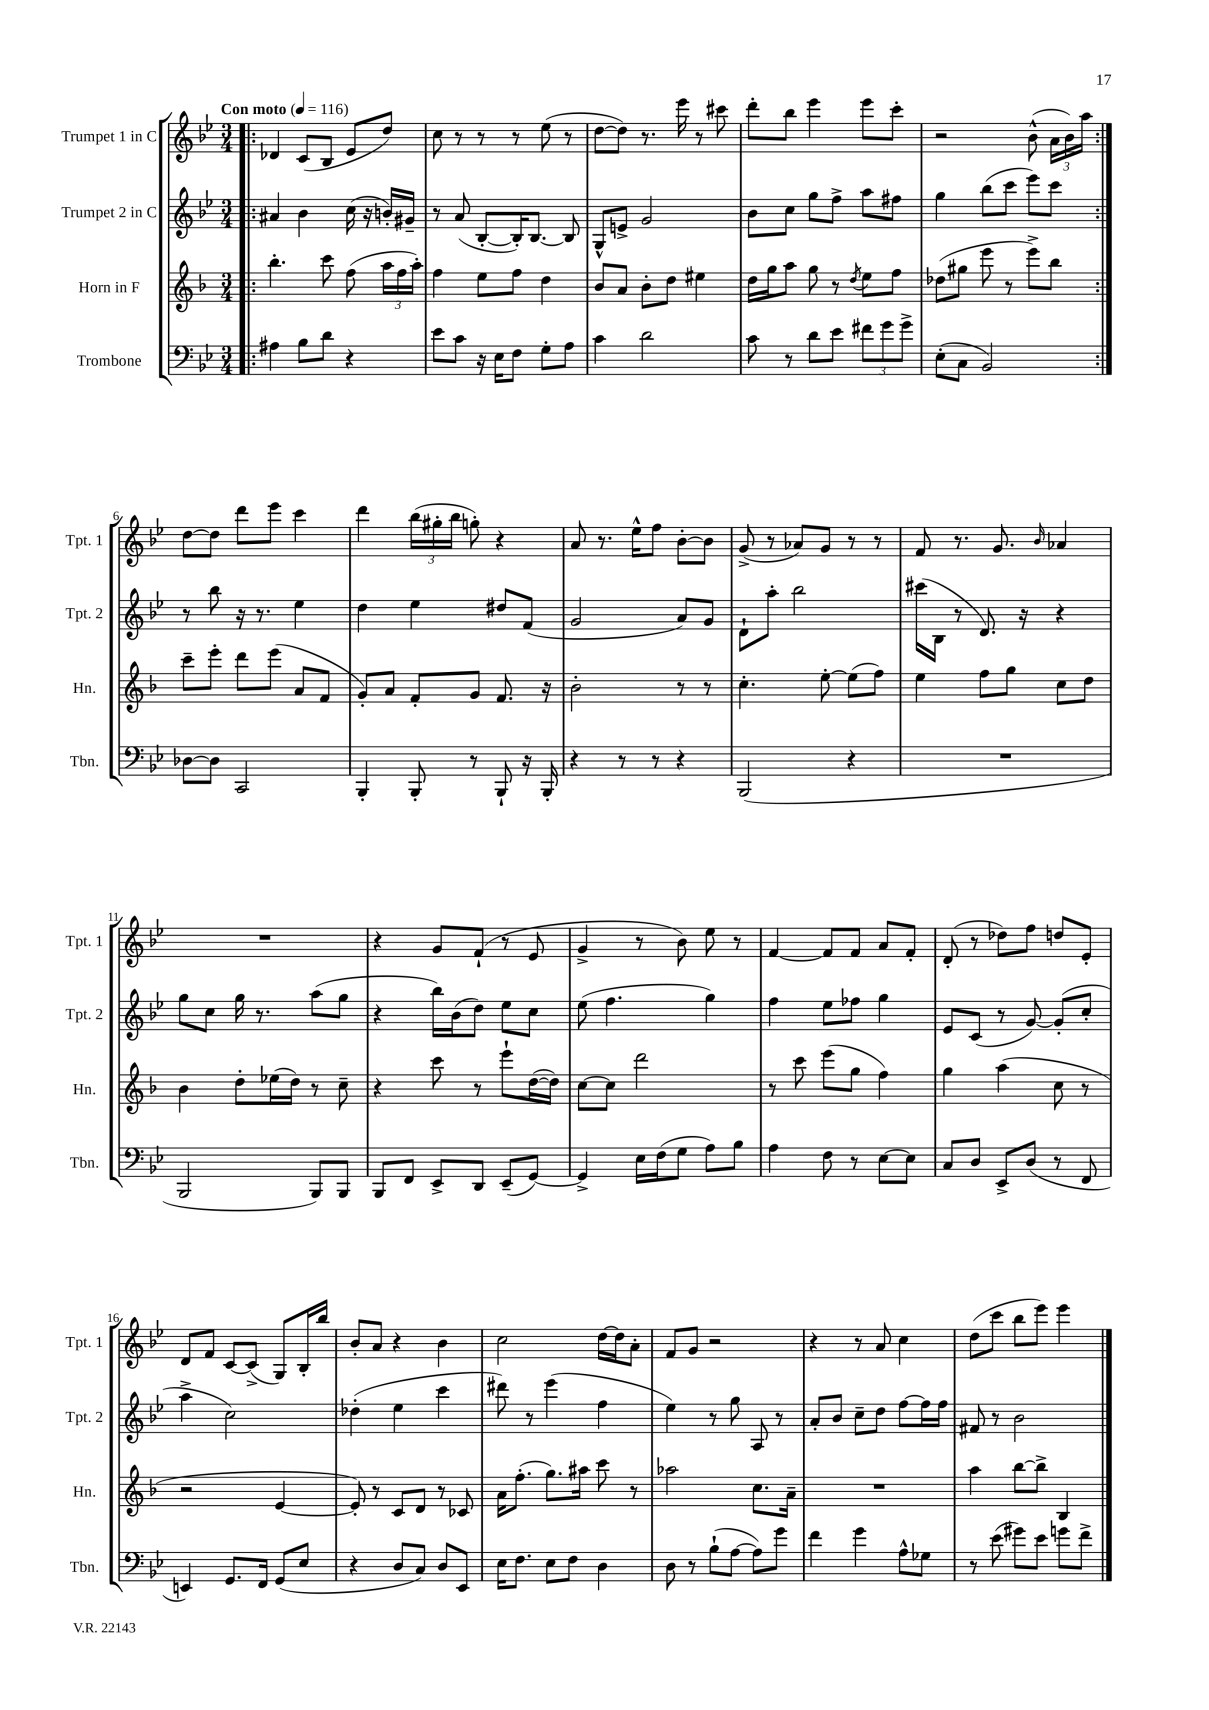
<<
\new StaffGroup <<
\new Staff = "s0" \with { instrumentName = "Trumpet 1 in C" shortInstrumentName = "Tpt. 1" } {
    \clef treble \key bes \major \numericTimeSignature \time 3/4 \tempo "Con moto" 4 = 116
    \autoBeamOff \repeat volta 2 { \bar ".|:" des'4 c'8[( bes8] ees'8[ d''8]) |
    c''8 r8 r8 r8 ees''8( r8 |
    d''8[~ d''8]) r8. ees'''16 r8 cis'''8 |
    d'''8[-. bes''8] ees'''4 ees'''8[ c'''8]-. |
    r2 bes'8-^( \tuplet 3/2 { a'16[ bes'16) a''16] } | }
    d''8[~ d''8] d'''8[ ees'''8] c'''4 |
    d'''4 \tuplet 3/2 { bes''16[( gis''16-. bes''16] } g''8-.) r4 |
    a'8 r8. ees''16[-^ f''8] bes'8[~-. bes'8] |
    g'8->( r8 aes'8[) g'8] r8 r8 |
    f'8 r8. g'8. \grace { bes'16 } aes'4 |
    R2. |
    r4 g'8[ f'8]-!( r8 ees'8 |
    g'4-> r8 bes'8) ees''8 r8 |
    f'4~ f'8[ f'8] a'8[ f'8]-. |
    d'8-.( r8 des''8[) f''8] d''8[ ees'8]-. |
    d'8[ f'8] c'8[~ c'8]->( g8[) bes16-. bes''16] |
    bes'8[-. a'8] r4 bes'4 |
    c''2 d''16[~ d''16 a'8]-. |
    f'8[ g'8] r2 |
    r4 r8 a'8 c''4 |
    d''8[( c'''8] bes''8[ ees'''8]) ees'''4 \bar "|." |
}
\new Staff = "s1" \with { instrumentName = "Trumpet 2 in C" shortInstrumentName = "Tpt. 2" } {
    \clef treble \key bes \major \numericTimeSignature \time 3/4
    \autoBeamOff \repeat volta 2 { \bar ".|:" ais'4 bes'4 c''16( r16 b'16[-.) gis'16]-- |
    r8 a'8( bes8[~-. bes16-.) bes8.]~ bes8 |
    g8[-^ e'8]-> g'2 |
    bes'8[ c''8] g''8[ f''8]-> a''8[ fis''8] |
    g''4 bes''8[( c'''8] ees'''8[) c'''8] | }
    r8 bes''8 r16 r8. ees''4 |
    d''4 ees''4 dis''8[ f'8]( |
    g'2 a'8[) g'8] |
    d'8[-! a''8]-. bes''2 |
    cis'''16[( bes16] r8 d'8.) r16 r4 |
    g''8[ c''8] g''16 r8. a''8[( g''8] |
    r4 bes''16[) bes'16( d''8]) ees''8[ c''8] |
    ees''8( f''4. g''4) |
    f''4 ees''8[ fes''8] g''4 |
    ees'8[ c'8]( r8 g'8~) g'8[-.( c''8]-. |
    a''4-> c''2) |
    des''4-.( ees''4 c'''4 |
    dis'''8) r8 ees'''4( f''4 |
    ees''4) r8 g''8 a8 r8 |
    a'8[-. bes'8] c''8[-- d''8] f''8[~ f''16 f''16] |
    fis'8 r8 bes'2 \bar "|." |
}
\new Staff = "s2" \with { instrumentName = "Horn in F" shortInstrumentName = "Hn." } {
    \clef treble \key f \major \numericTimeSignature \time 3/4
    \autoBeamOff \repeat volta 2 { \bar ".|:" bes''4.-. c'''8 f''8( \tuplet 3/2 { a''16[ f''16 a''16]-.) } |
    f''4 e''8[ f''8] d''4 |
    bes'8[ a'8] bes'8[-. d''8] eis''4 |
    d''16[ g''16 a''8] g''8 r8 \acciaccatura { d''8 } e''8[ f''8] |
    des''8[( gis''8] e'''8 r8 e'''8[->) bes''8] | }
    c'''8[-- e'''8]-. d'''8[ e'''8]( a'8[ f'8] |
    g'8[-.) a'8] f'8[-. g'8] f'8. r16 |
    bes'2-. r8 r8 |
    c''4.-. e''8~-. e''8[( f''8]) |
    e''4 f''8[ g''8] c''8[ d''8] |
    bes'4 d''8[-. ees''16( d''16]) r8 c''8-- |
    r4 c'''8 r8 e'''8[-! d''16~( d''16]) |
    c''8[~ c''8] d'''2 |
    r8 c'''8 e'''8[( g''8] f''4) |
    g''4 a''4( c''8 r8 |
    r2 e'4~ |
    e'8-.) r8 c'8[ d'8] r8 ces'8 |
    a'16[ f''8.]-.( g''8.[) ais''16] c'''8 r8 |
    aes''2 c''8.[ a'16]-- |
    R2. |
    a''4 bes''8[~ bes''8]-> bes4 \bar "|." |
}
\new Staff = "s3" \with { instrumentName = "Trombone" shortInstrumentName = "Tbn." } {
    \clef bass \key bes \major \numericTimeSignature \time 3/4
    \autoBeamOff \repeat volta 2 { \bar ".|:" ais4 bes8[ d'8] r4 |
    ees'8[ c'8] r16 ees16[ f8] g8[-. a8] |
    c'4 d'2 |
    c'8 r8 d'8[ ees'8] \tuplet 3/2 { fis'8[ g'8 g'8]-> } |
    ees8[-.( c8] bes,2) | }
    des8[~ des8] c,2 |
    bes,,4-. bes,,8-. r8 bes,,8-! r16 bes,,16-. |
    r4 r8 r8 r4 |
    bes,,2( r4 |
    R2. |
    bes,,2 bes,,8[) bes,,8] |
    bes,,8[ f,8] ees,8[-> d,8] ees,8[--( g,8]~) |
    g,4-> ees16[ f16( g8] a8[) bes8] |
    a4 f8 r8 ees8[~ ees8] |
    c8[ d8] ees,8[-> d8]( r8 f,8 |
    e,4) g,8.[ f,16] g,8[( ees8] |
    r4 d8[ c8]) d8[ ees,8] |
    ees16[ f8.] ees8[ f8] d4 |
    d8 r8 bes8[-!( a8]~ a8[) g'8] |
    f'4 g'4 a8[-^ ges8] |
    r8 ees'8( gis'8[) ees'8] g'8[ f'8]-> \bar "|." |
}
>>
>>
